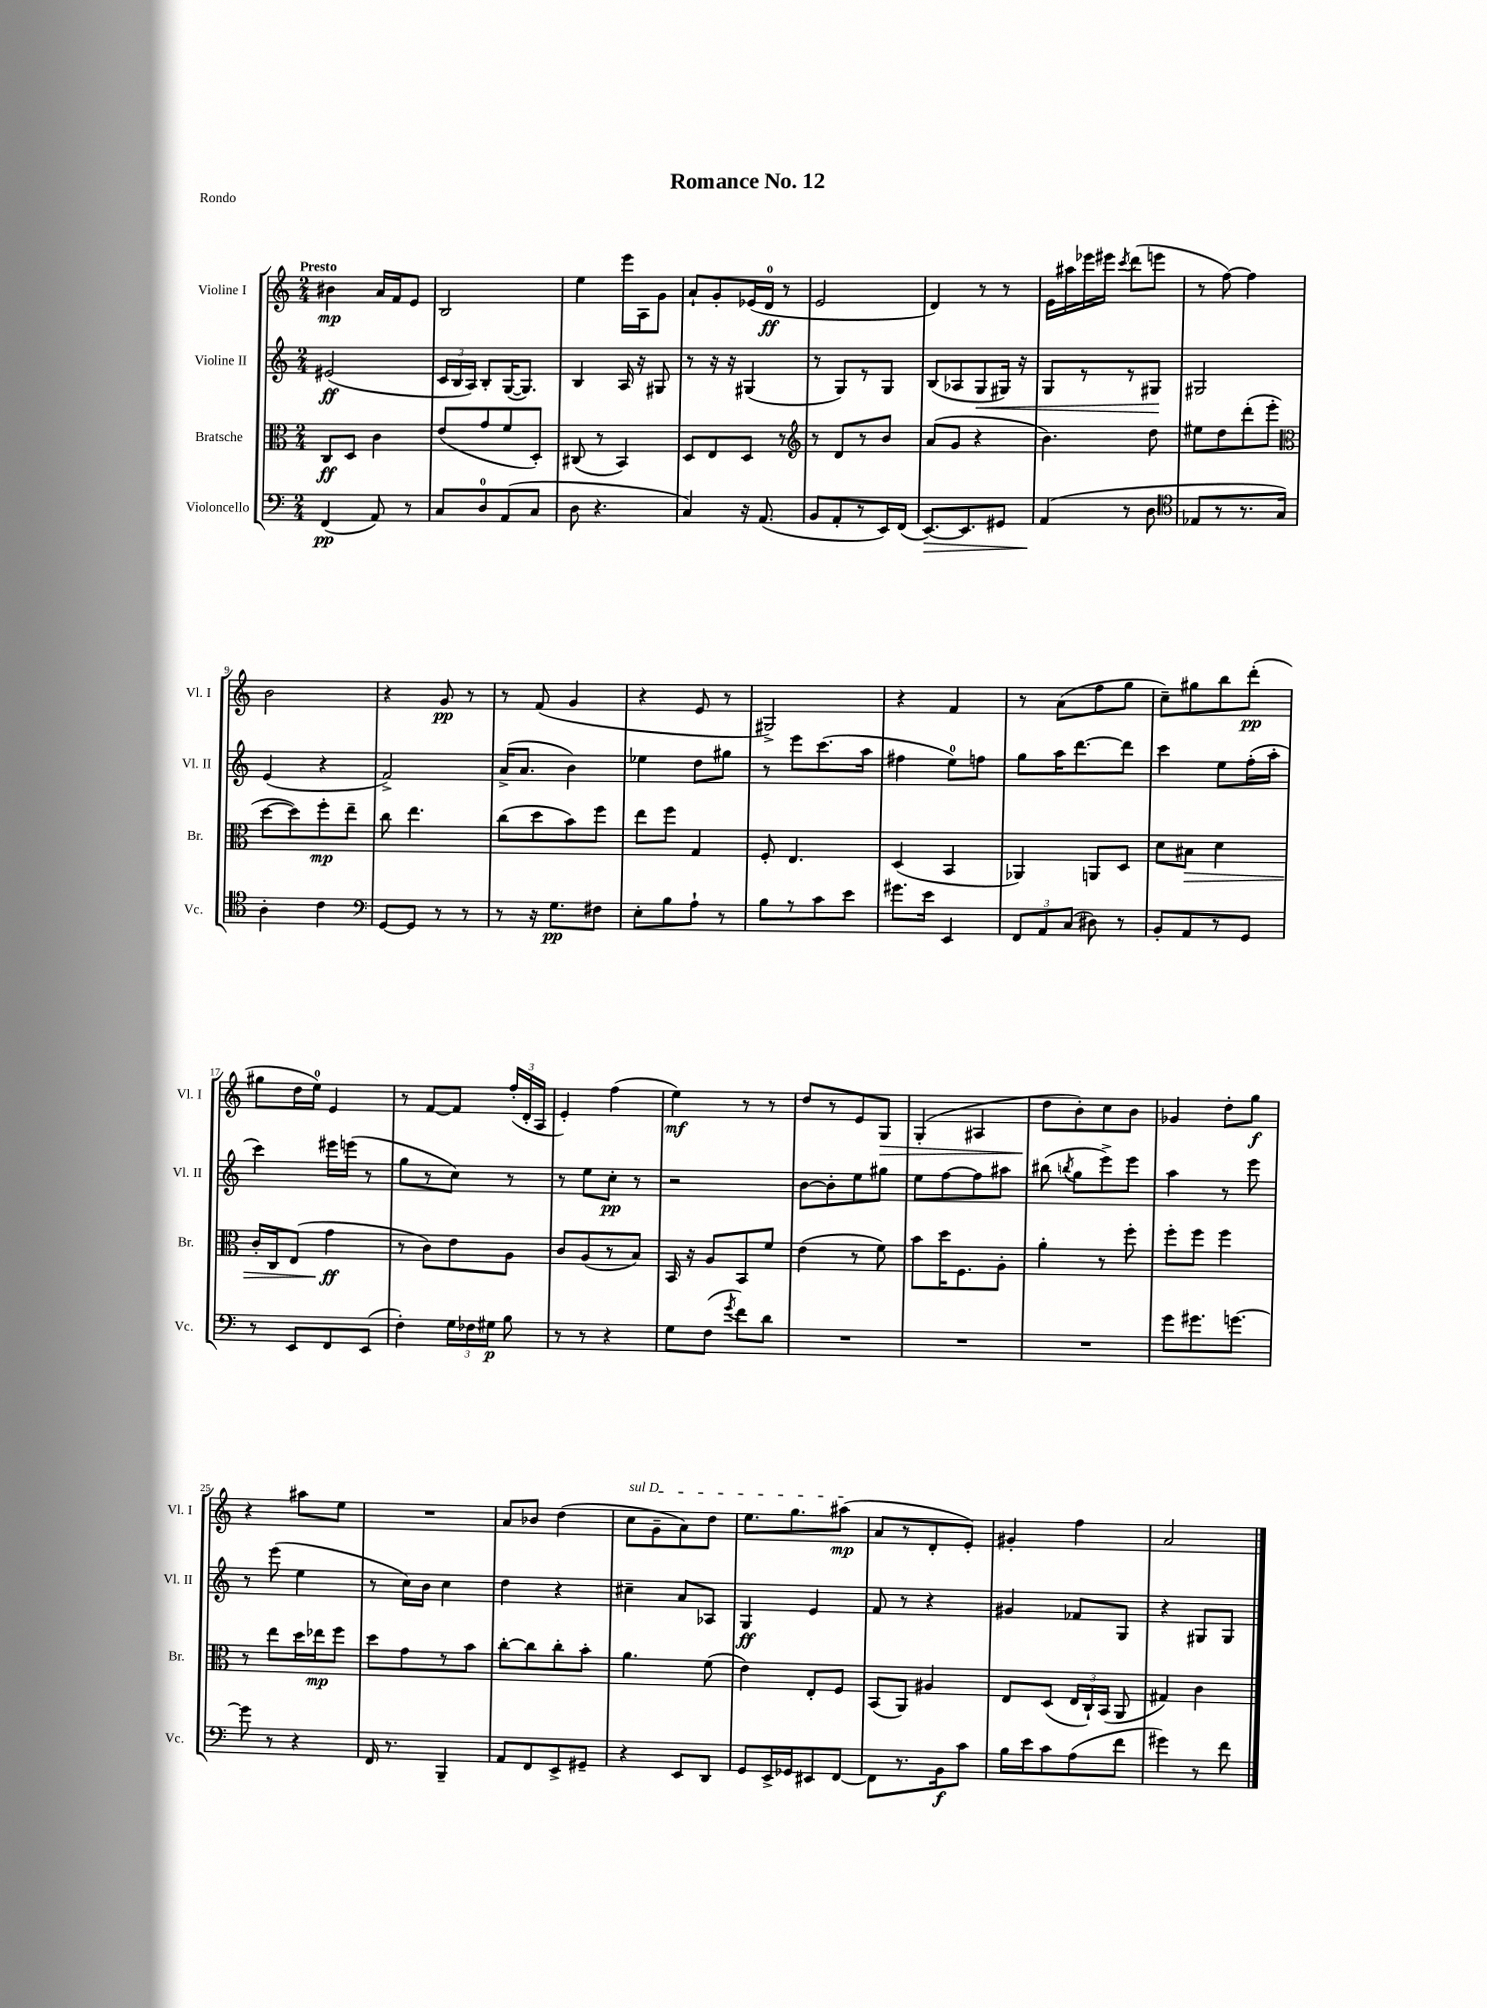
\header { title = "Romance No. 12" piece = "Rondo" }
<<
\new StaffGroup <<
\new Staff = "s0" \with { instrumentName = "Violine I" shortInstrumentName = "Vl. I" } {
    \clef treble \key c \major \numericTimeSignature \time 2/4 \tempo "Presto"
    \autoBeamOff bis'4\mp a'16[ f'16 e'8] |
    b2 |
    e''4 e'''16[ a16 g'8] |
    a'8[-! g'8-. ees'16( d'16]-0\ff r8 |
    e'2 |
    d'4) r8 r8 |
    e'16[ ais''16 ees'''16 eis'''16] \acciaccatura { c'''8 } d'''8[( e'''8] |
    r8 f''8~) f''4 |
    b'2 |
    r4 g'8\pp r8 |
    r8 f'8( g'4 |
    r4 e'8 r8 |
    gis2->) |
    r4 f'4 |
    r8 a'8[( f''8 g''8] |
    c''8[--) gis''8 b''8 d'''8]-.\pp( |
    gis''8[ d''16 e''16]-0) e'4 |
    r8 f'8[~ f'8] \tuplet 3/2 { f''16[-.( d'16-. a16] } |
    e'4-.) f''4( |
    e''4\mf) r8 r8 |
    d''8[ r8 e'8 g8]\> |
    g4-.( ais4 |
    d''8[\! b'8-.) c''8 b'8] |
    ges'4 d''8[-. g''8]\f |
    r4 ais''8[ e''8] |
    R2 |
    a'8[ bes'8] d''4( |
    \once \override TextSpanner.bound-details.left.text = \markup { \italic "sul D" } c''8[\startTextSpan g'8-- a'8) d''8] |
    e''8.[ g''8. ais''8]\mp\stopTextSpan( |
    a'8[ r8 d'8-. e'8]-.) |
    gis'4-. f''4 |
    a'2 \bar "|." |
}
\new Staff = "s1" \with { instrumentName = "Violine II" shortInstrumentName = "Vl. II" } {
    \clef treble \key c \major \numericTimeSignature \time 2/4
    \autoBeamOff eis'2\ff( |
    \tuplet 3/2 { c'16[ b16 a16]) } b8[-. g16~( g8.]) |
    b4 a16 r16 gis8 |
    r8 r16 r16 gis4( |
    r8 g8[) r8 g8] |
    b8[( aes8 g8\< gis16]) r16 |
    g8[ r8 r8 gis8]\! |
    gis2 |
    e'4( r4 |
    f'2->) |
    a'16[->( a'8.] b'4) |
    ees''4 d''8[ gis''8] |
    r8 e'''8[ c'''8.( a''16] |
    fis''4 e''8[-0) f''8] |
    g''8[ a''16 d'''8.~ d'''8] |
    c'''4 e''8[ f''16-.( a''16]-. |
    c'''4) eis'''16[ e'''16]( r8 |
    g''8[ r8 c''8]) r8 |
    r8 e''8[ c''8]-.\pp r8 |
    r2 |
    b'8[~ b'8-. e''8 gis''8] |
    e''8[ f''8~ f''8 ais''8] |
    bis''8( \acciaccatura { b''8 } g''8[ e'''8->) e'''8] |
    a''4 r8 e'''8 |
    r8 e'''8( e''4 |
    r8 c''16[) b'16] c''4 |
    d''4 r4 |
    cis''4-- a'8[ aes8] |
    g4\ff e'4 |
    f'8 r8 r4 |
    gis'4 fes'8[ g8] |
    r4 gis8[ gis8] \bar "|." |
}
\new Staff = "s2" \with { instrumentName = "Bratsche" shortInstrumentName = "Br." } {
    \clef alto \key c \major \numericTimeSignature \time 2/4
    \autoBeamOff c8[\ff d8] c'4 |
    e'8[( g'8 f'8 d8]-.) |
    cis8( r8 b,4) |
    d8[ e8 d8] r8 |
    \clef treble r8 d'8[ r8 b'8] |
    a'8[( g'8] r4 |
    b'4.) d''8 |
    eis''8[ d''8 d'''8-.( e'''8]-. |
    \clef alto d''8[~ d''8) f''8-.\mp e''8]-- |
    c''8 e''4. |
    c''8[( d''8 b'8) f''8] |
    e''8[ f''8] g4 |
    f8-. e4. |
    d4( b,4 |
    aes,4) a,8[ d8] |
    d'8[ bis8]\> d'4 |
    c'16[-. c16 e8]( g'4\ff\! |
    r8 c'8[) e'8 a8] |
    c'8[ a8( r8 b8]) |
    b,16 r16 a8[ b,8 f'8] |
    e'4( r8 f'8) |
    b'8[ d''16 f8. a8]-. |
    a'4-. r8 f''8-. |
    f''8[-. f''8] f''4 |
    r8 e''8[ d''16 ees''16\mp f''8] |
    d''8[ g'8 r8 b'8] |
    c''8[~-. c''8 c''8-. b'8]-. |
    a'4. f'8( |
    e'4) e8[-. f8] |
    b,8[( a,8]) ais4 |
    e8[ d8]( \tuplet 3/2 { e16[ c16-!) b,16]( } a,8 |
    gis4) c'4 \bar "|." |
}
\new Staff = "s3" \with { instrumentName = "Violoncello" shortInstrumentName = "Vc." } {
    \clef bass \key c \major \numericTimeSignature \time 2/4
    \autoBeamOff f,4\pp( a,8) r8 |
    c8[ d8-0 a,8( c8] |
    d8 r4. |
    c4) r16 a,8.( |
    b,8[ a,8-. r8 e,16) f,16]( |
    e,8.[~\>) e,8. gis,8] |
    a,4\!( r8 d8 |
    \clef tenor ees8[ r8 r8. g16]) |
    a4-. c'4 |
    \clef bass g,8[~ g,8] r8 r8 |
    r8 r16 g8.[\pp fis8] |
    e8[-. b8 a8]-! r8 |
    b8[ r8 c'8 e'8] |
    gis'8.[ e'16] e,4 |
    \tuplet 3/2 { f,8[ a,8 c8]( } dis8) r8 |
    b,8[-. a,8 r8 g,8] |
    r8 e,8[ f,8 e,8]( |
    f4-.) \tuplet 3/2 { g16[ fes16 gis16]\p } b8 |
    r8 r8 r4 |
    g8[ f8]( \acciaccatura { g'8 } f'8[) d'8] |
    R2 |
    R2 |
    R2 |
    g'8[ gis'8. g'8.]~ |
    g'8 r8 r4 |
    f,16 r8. b,,4-- |
    a,8[ f,8 e,8-> gis,8]-- |
    r4 e,8[ d,8] |
    g,8[ e,16-> ges,16 eis,8 f,8]~ |
    f,8[ r8. b,16\f c'8] |
    b16[ e'16 c'8 a8( f'8] |
    gis'4) r8 f'8 \bar "|." |
}
>>
>>
